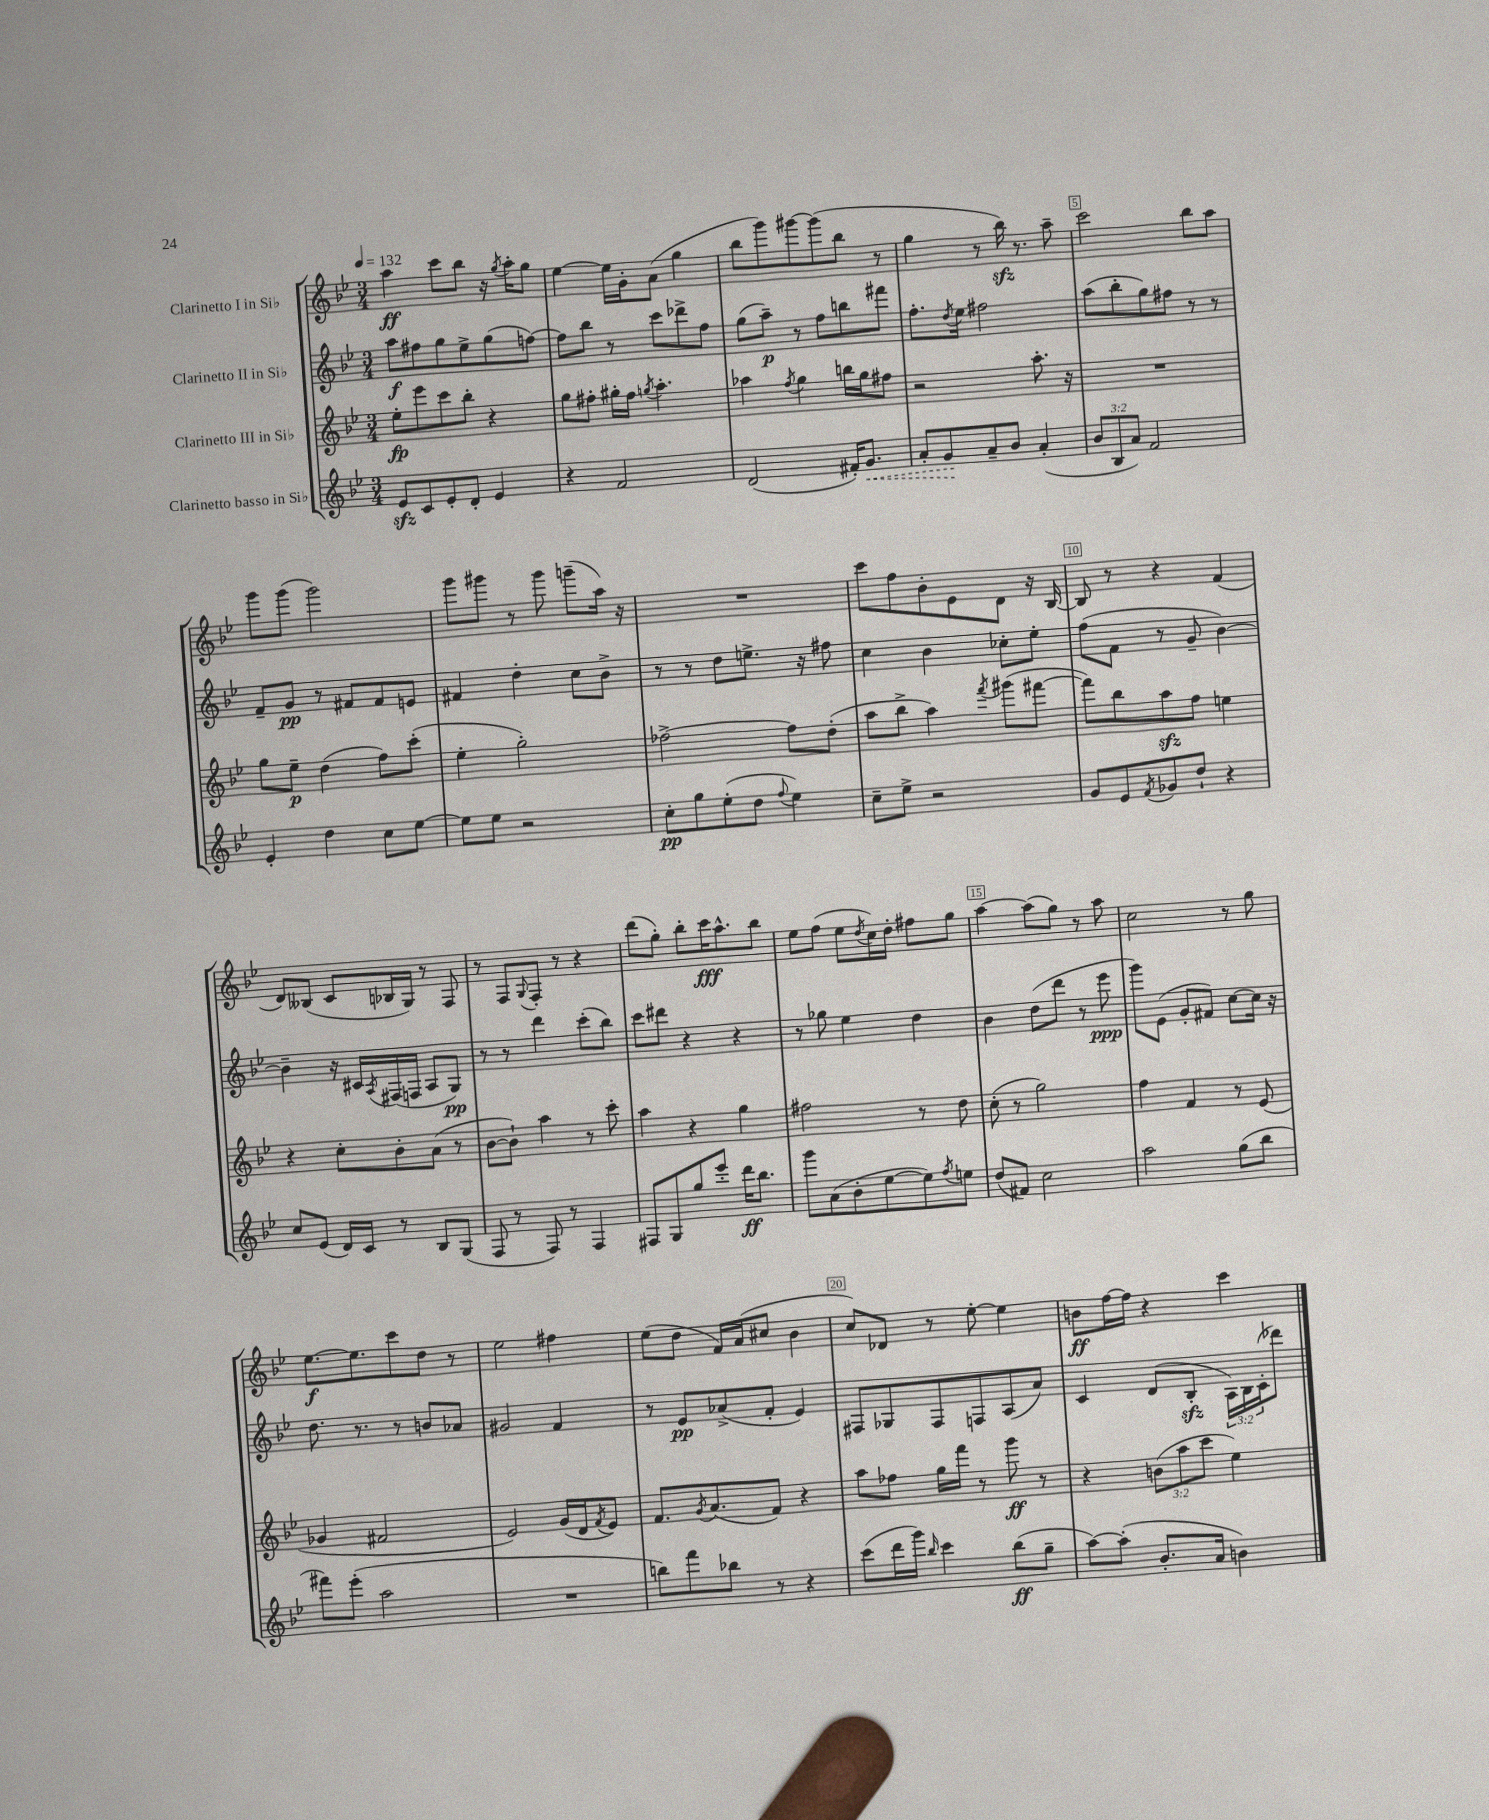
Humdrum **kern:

**kern	**dynam	**kern	**dynam	**kern	**dynam	**kern	**dynam
*part4	*part4	*part3	*part3	*part2	*part2	*part1	*part1
*staff4	*staff4	*staff3	*staff3	*staff2	*staff2	*staff1	*staff1
*I"Clarinetto basso in Si♭	*	*I"Clarinetto III in Si♭	*	*I"Clarinetto II in Si♭	*	*I"Clarinetto I in Si♭	*
*clefG2	*	*clefG2	*	*clefG2	*	*clefG2	*
*k[b-e-]	*	*k[b-e-]	*	*k[b-e-]	*	*k[b-e-]	*
*M3/4	*	*M3/4	*	*M3/4	*	*M3/4	*
*MM132	*	*MM132	*	*MM132	*	*MM132	*
=1	=1	=1	=1	=1	=1	=1	=1
8e-zz/L	.	8ee-'\L	fp	8aa\L	f	4aa\	ff
8c/	.	8eee-\	.	8ff#X\	.	.	.
8e-'/	.	8ccc\	.	8gg\	.	8ccc\L	.
8d'/J	.	8bb-'\J	.	8ee-^\	.	8bb-\J	.
4e-/	.	4r	.	(8gg\	.	16r	.
.	.	.	.	.	.	8qgg/	.
.	.	.	.	.	.	16aa'\KL	.
.	.	.	.	[8ffn\J)	.	8gg\J	.
=2	=2	=2	=2	=2	=2	=2	=2
4r	.	8gg\L	.	8ff\L]	.	[4ee-\	.
.	.	8ff#X'\J	.	8bb-\J	.	.	.
2f/	.	16gg#X'\LL	.	8r	.	16ee-\LL]	.
.	.	16ff#\JJ	.	.	.	16g'\J	.
.	.	8qggn/	.	.	.	.	.
.	.	4.aa'\	.	8ccc\L	.	(8a\J	.
.	.	.	.	8ddd-X^\	.	4gg\	.
.	.	.	.	8ff\J	.	.	.
=3	=3	=3	=3	=3	=3	=3	=3
(2d/	.	4aa-X\	.	(8gg\L	.	8bb-\L	.
.	.	.	.	8aa~\J)	p	8ggg\)	.
.	.	8qff/	.	.	.	.	.
.	.	4gg\	.	8r	.	[8ggg#X\	.
.	.	.	.	8ff\L	.	(8ggg#\]	.
16f#X'/KL)	.	16bbn\LL	.	8bbn\	.	8bb-\J	.
!	!LO:HP:b	!	!	!	!	!	!
8.g/J	<	16gg\J	.	.	.	.	.
.	.	8ff#X\J	.	8fff#X\J	.	8r	.
=4	=4	=4	=4	=4	=4	=4	=4
8a'/L	.	2r	.	8.ff'\L	.	4gg\	.
8g/	.	.	.	.	.	.	.
.	.	.	.	8qdd/	.	.	.
.	.	.	.	16ee-\Jk	.	.	.
8a~/	[	.	.	2ff#X\	.	8r	.
8b-/J	.	.	.	.	.	16bb-zz\)	.
.	.	.	.	.	.	8.r	.
(4a'/	.	8.aa'\	.	.	.	.	.
.	.	.	.	.	.	8aa~\	.
.	.	16r	.	.	.	.	.
=5	=5	=5	=5	=5	=5	=5	=5
12b-/L	.	2.r	.	(8aa\L	.	2ccc\	.
12B-/	.	.	.	.	.	.	.
.	.	.	.	8bb-'\	.	.	.
12a/J)	.	.	.	.	.	.	.
2f/	.	.	.	8gg\)	.	.	.
.	.	.	.	8ff#X\J	.	.	.
.	.	.	.	8r	.	8bb-\L	.
.	.	.	.	8r	.	8aa\J	.
!!LO:LB:g=z
=6	=6	=6	=6	=6	=6	=6	=6
4e-'/	.	8gg\L	.	8f~/L	.	8ggg\L	.
.	.	8ee-~\J	p	8g/J	pp	(8ggg\J	.
4dd\	.	(4dd\	.	8r	.	2ggg\)	.
.	.	.	.	8f#X/L	.	.	.
8cc\L	.	8ff\L)	.	8f#/	.	.	.
[8ee-\J	.	(8ccc'\J	.	8en/J	.	.	.
=7	=7	=7	=7	=7	=7	=7	=7
8ee-\L]	.	4ee-'\	.	4f#X/	.	8ggg\L	.
8ee-\J	.	.	.	.	.	8ggg#X\J	.
2r	.	2gg'\)	.	4dd'\	.	8r	.
.	.	.	.	.	.	8ggg#\	.
.	.	.	.	8cc\L	.	(8gggn~\L	.
.	.	.	.	8b-^\J	.	16aa\Jk)	.
.	.	.	.	.	.	16r	.
=8	=8	=8	=8	=8	=8	=8	=8
8cc'\L	pp	[2ff-X^\	.	8r	.	2.r	.
8gg\	.	.	.	8r	.	.	.
(8ee-'\	.	.	.	8dd\L	.	.	.
8dd\J	.	.	.	8.een^\J	.	.	.
8qqff/	.	.	.	.	.	.	.
4ee-\)	.	8ff-\L]	.	.	.	.	.
.	.	.	.	16r	.	.	.
.	.	(8dd'\J	.	8ff#X\	.	.	.
=9	=9	=9	=9	=9	=9	=9	=9
8cc~\L	.	8aa\L	.	4cc\	.	8ccc\L	.
8ee-^\J	.	8bb-^\J	.	.	.	8ff\	.
2r	.	4aa\)	.	4b-\	.	8b-'\	.
.	.	.	.	.	.	8e-\	.
.	.	8qfff/	.	.	.	.	.
.	.	(8ggg#X\L	.	8cc-X'\L	.	8d\J	.
.	.	[8fff#X\J	.	8ee-'\J	.	16r	.
.	.	.	.	.	.	[16B-/	.
=10	=10	=10	=10	=10	=10	=10	=10
8g/L	.	8fff#\L])	.	(8ff\L	.	8B-/]	.
8e-/	.	8bb-\	.	8f\J	.	8r	.
8qf/	.	.	.	.	.	.	.
8g-X/	.	8aazz\	.	8r	.	4r	.
8dd`/J	.	8ff\J	.	8g~/	.	.	.
4r	.	4een\	.	[4b-\)	.	(4f/	.
!!LO:LB:g=z
=11	=11	=11	=11	=11	=11	=11	=11
8cc/L	.	4r	.	4b-~\]	.	8d/L)	.
(8e-/J	.	.	.	.	.	(8B--X/J	.
16d/LL)	.	8cc'\L	.	16r	.	8c/L	.
16c/JJ	.	.	.	16c#X/LL	.	.	.
.	.	.	.	8qA/	.	.	.
8r	.	8b-'\	.	(16F#X/	.	16B-X/L	.
.	.	.	.	16Fn/JJ	.	16G/JJ)	.
8B-/L	.	(8a\J	.	8A/L	.	8r	.
(8G/J	.	8r	.	8G/J)	pp	8F/	.
=12	=12	=12	=12	=12	=12	=12	=12
8F/	.	[8b-\L	.	8r	.	8r	.
8r	.	8b-`\J])	.	8r	.	8F/L	.
.	.	.	.	.	.	8qqG/	.
8F/)	.	4aa\	.	4ddd\	.	8F'/J	.
8r	.	.	.	.	.	8r	.
4F/	.	8r	.	(8ccc'\L	.	4r	.
.	.	8ccc'\	.	8bb-\J)	.	.	.
=13	=13	=13	=13	=13	=13	=13	=13
8F#X/L	.	4aa\	.	8ccc\L	.	(8ddd\L	.
8G/	.	.	.	8ddd#X\J	.	8gg'\J)	.
8gg/	.	4r	.	4r	.	8bb-'\L	.
8eee-'/J	.	.	.	.	.	16ccc\K	fff
.	.	.	.	.	.	8.aa^^\	.
16ddd\KL	ff	4gg\	.	4r	.	.	.
8.bb-\J	.	.	.	.	.	.	.
.	.	.	.	.	.	8bb-\J	.
=14	=14	=14	=14	=14	=14	=14	=14
8ggg\L	.	2ff#X\	.	8r	.	8ee-\L	.
(8a\	.	.	.	8gg-X\	.	(8ff\J	.
8b-'\	.	.	.	4ee-\	.	8ee-\L	.
.	.	.	.	.	.	8qdd/	.
[8ee-\	.	.	.	.	.	16cc\L)	.
.	.	.	.	.	.	16dd'\JJ	.
8ee-\])	.	8r	.	4dd\	.	8ff#X\L	.
8qff/	.	.	.	.	.	.	.
8een\J	.	8dd\	.	.	.	8gg\J	.
=15	=15	=15	=15	=15	=15	=15	=15
(8dd/L	.	(8cc'\	.	4b-\	.	[4aa\	.
8f#X/J)	.	8r	.	.	.	.	.
2cc\	.	2gg\)	.	(8dd\L	.	(8aa\L]	.
.	.	.	.	8ddd\J	.	8gg\J)	.
.	.	.	.	8r	.	8r	.
.	.	.	.	8eee-\	ppp	8aa\	.
=16	=16	=16	=16	=16	=16	=16	=16
2aa\	.	4ff\	.	8ggg\L)	.	2cc\	.
.	.	.	.	(8e-\J	.	.	.
.	.	4f/	.	8g'/L	.	.	.
.	.	.	.	8f#X/J)	.	.	.
(8gg\L	.	8r	.	[8cc\L	.	8r	.
8bb-\J	.	(8e-/	.	16cc\Jk]	.	8gg\	.
.	.	.	.	16r	.	.	.
!!LO:LB:g=z
=17	=17	=17	=17	=17	=17	=17	=17
8fff#X\L)	.	4g-X/	.	8.dd\	.	[8.ee-\L	f
(8eee-'\J	.	.	.	.	.	.	.
.	.	.	.	8.r	.	8.ee-\]	.
2aa\	.	2f#X/	.	.	.	.	.
.	.	.	.	8r	.	8ccc\	.
.	.	.	.	8bn/L	.	8dd\J	.
.	.	.	.	8a-X/J	.	8r	.
=18	=18	=18	=18	=18	=18	=18	=18
2.r	.	2e-/)	.	2g#X/	.	2ee-\	.
.	.	(16g/LL	.	4f/	.	4ff#X\	.
.	.	16d/J	.	.	.	.	.
.	.	8qf/	.	.	.	.	.
.	.	8e-/J)	.	.	.	.	.
=19	=19	=19	=19	=19	=19	=19	=19
8bbn\L)	.	8.f/L	.	8r	.	(8ee-\L	.
8fff\	.	.	.	8e-/L	pp	8dd\J	.
.	.	8qg/	.	.	.	.	.
.	.	(8.a/	.	.	.	.	.
8bb-X\J	.	.	.	(8a-X^/	.	16f/LL)	.
.	.	.	.	.	.	(16a/J	.
8r	.	8f/J)	.	8f'/J	.	8cc#X/J	.
4r	.	4r	.	4e-/)	.	4b-\	.
=20	=20	=20	=20	=20	=20	=20	=20
(8ccc\L	.	8aa\L	.	8F#X/L	.	8cc/L)	.
16ddd\L	.	8ff-X\J	.	8G-X/	.	8d-X/J	.
16ggg\JJ)	.	.	.	.	.	.	.
16qqbb-/	.	.	.	.	.	.	.
4ccc\	.	16gg\LL	.	8F#/	.	8r	.
.	.	16fff\JJ	.	.	.	.	.
.	.	8r	.	8Fn/	.	[8ee-'\	.
(8bb-\L	ff	8ggg\	ff	(8A/	.	4ee-\]	.
8gg~\J	.	8r	.	8a/J)	.	.	.
=21	=21	=21	=21	=21	=21	=21	=21
[8aa\L)	.	4r	.	4c/	.	8bn\L	ff
(8aa'\J]	.	.	.	.	.	[16ff\L	.
.	.	.	.	.	.	16ff\JJ]	.
8.b-'/L	.	(12bn\L	.	(8d/L	.	4r	.
.	.	12aa\	.	.	.	.	.
.	.	.	.	8B-zz'/J	.	.	.
.	.	12ccc\J	.	.	.	.	.
16a/Jk	.	.	.	.	.	.	.
4bn\)	.	4ee-\)	.	24A\LL)	.	4ccc\	.
.	.	.	.	24B-\	.	.	.
.	.	.	.	(24c'\J	.	.	.
.	.	.	.	8ddd-X\J)	.	.	.
==	==	==	==	==	==	==	==
*-	*-	*-	*-	*-	*-	*-	*-
